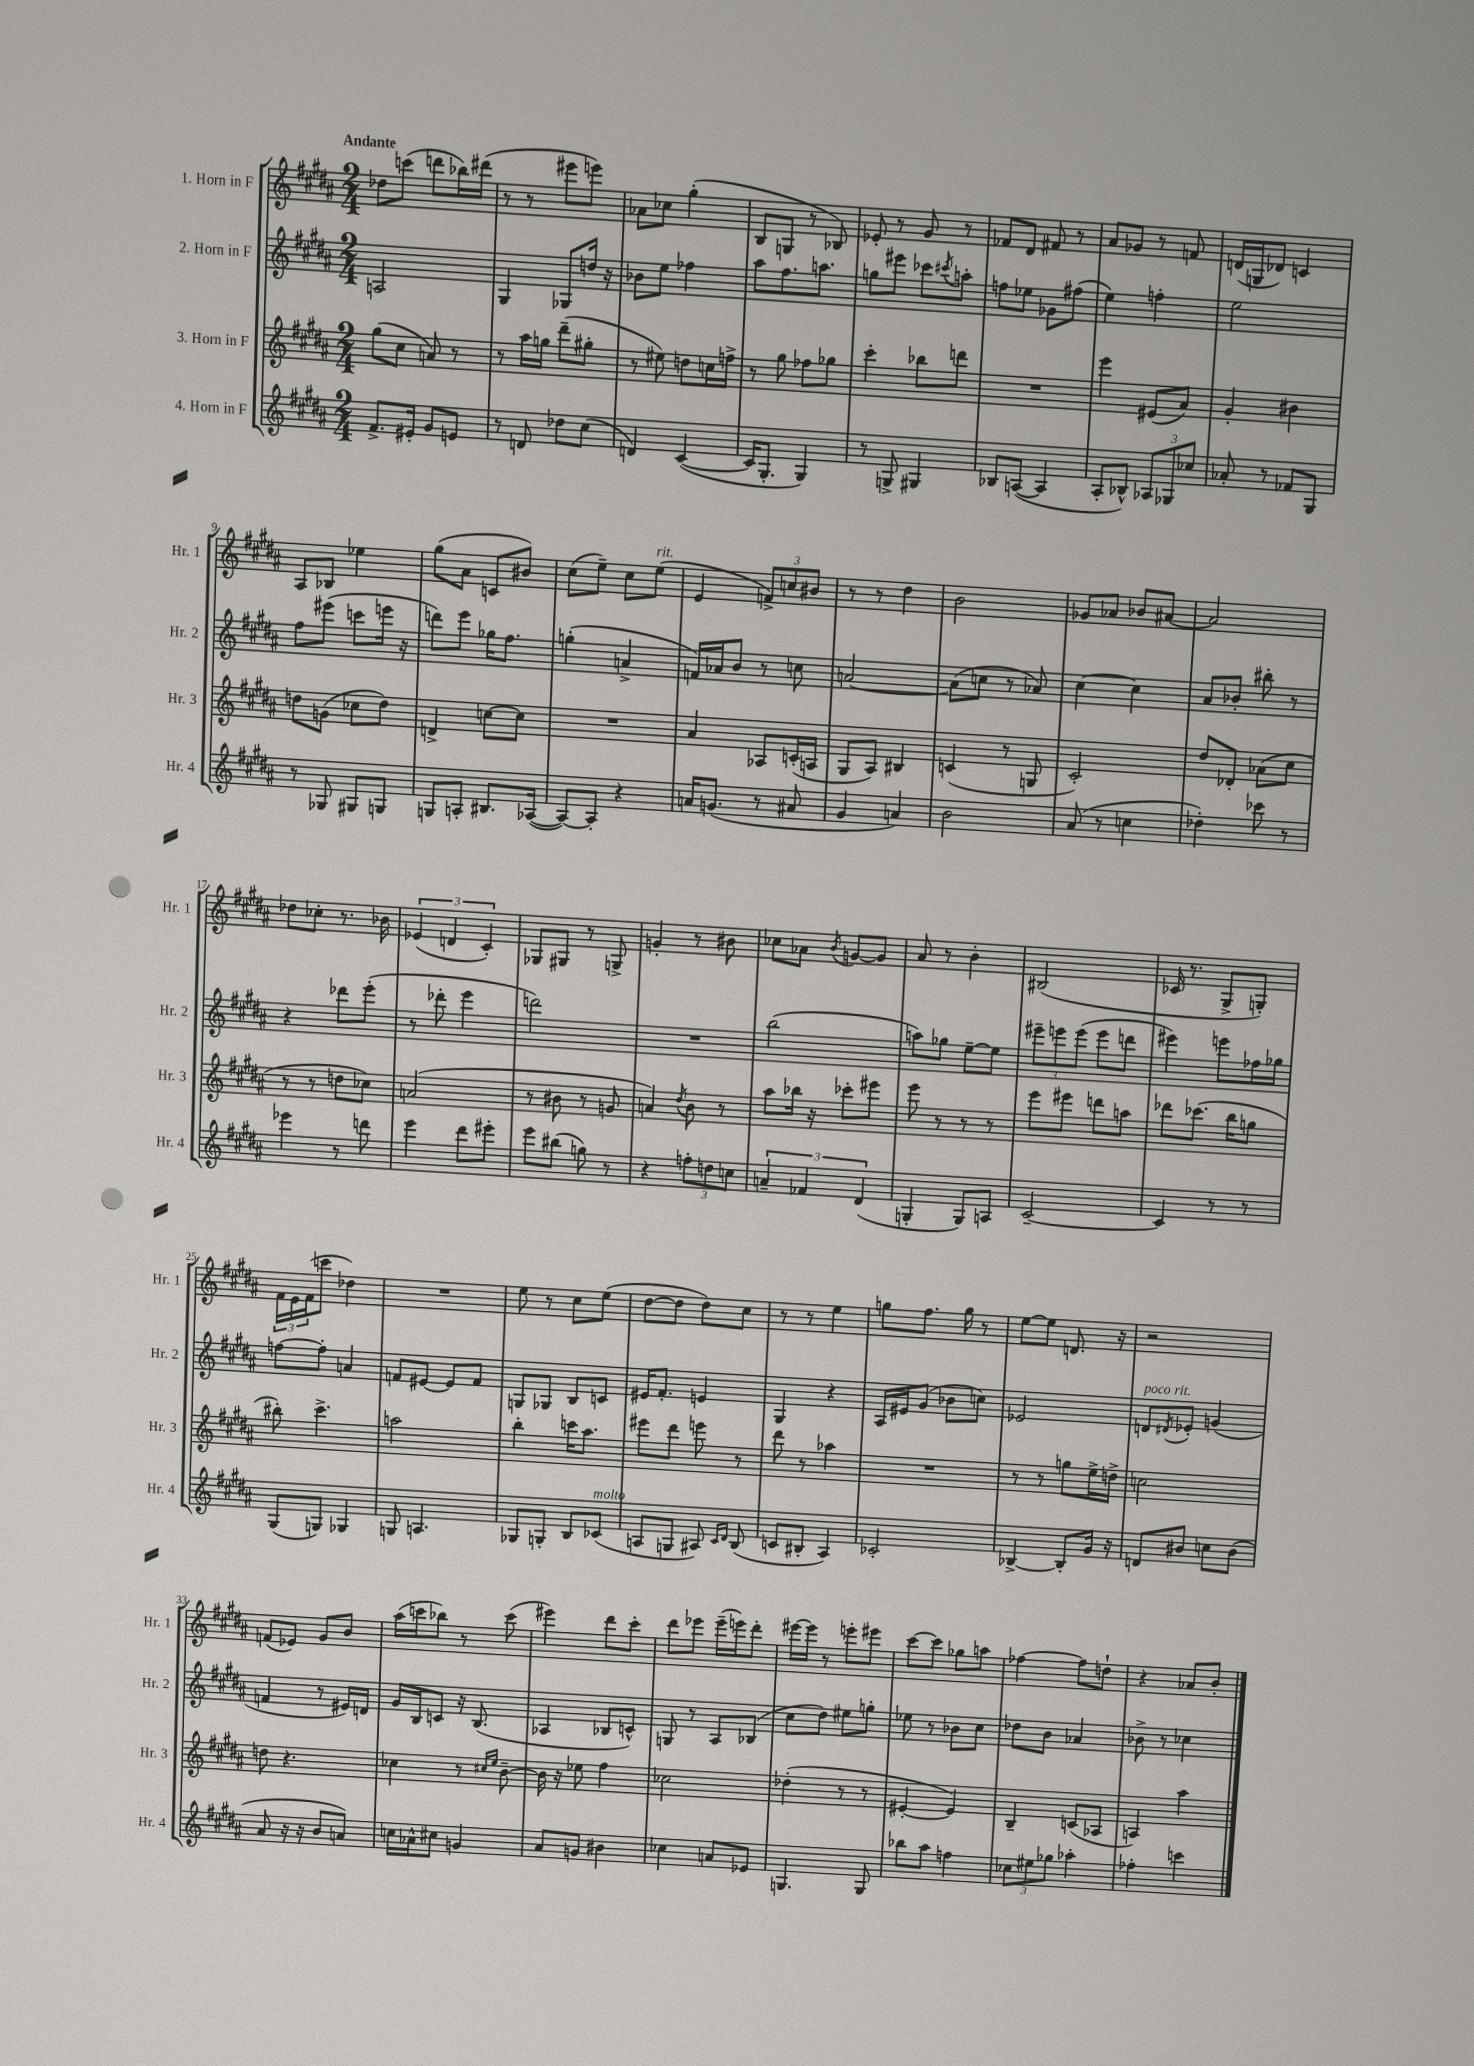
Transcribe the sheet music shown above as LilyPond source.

<<
\new StaffGroup <<
\new Staff = "s0" \with { instrumentName = "1. Horn in F" shortInstrumentName = "Hr. 1" } {
    \clef treble \key b \major \numericTimeSignature \time 2/4 \tempo "Andante"
    des''8 c'''8( d'''8 bes''16) dis'''16( |
    r8 r8 eis'''8 e'''8) |
    aes'8 ces''8 gis''4-.( |
    b8 g8 r8 bes8) |
    ees'8-. r8 gis'8 r8 |
    fes'8 dis'8 fis'8 r8 |
    ais'8 ges'8 r8 f'8 |
    d'16( g16 des'8) c'4 |
    ais8 bes8 ees''4 |
    gis''8( ais'8 c'8 bis'8) |
    cis''8( e''8--) cis''8 e''8^\markup { \italic "rit." }( |
    e'4 \tuplet 3/2 { f'8->) c''8 bis'8 } |
    r8 r8 dis''4 |
    b'2 |
    ges'8 aes'8 bes'8 ais'8~ |
    ais'2 |
    des''8 ces''8-. r8. bes'16 |
    \tuplet 3/2 { ees'4( d'4 cis'4-.) } |
    ges8 gis8 r8 g8-> |
    g'4-. r8 bis'8 |
    ces''8 aes'8 \acciaccatura { b'8 } g'8~ g'8 |
    ais'8 r8 b'4-. |
    bis2( |
    ces'16 r8. gis8-> g8-.) |
    \tuplet 3/2 { fis'16 e'16 fis'16( } c'''8 des''4) |
    R2 |
    e''8 r8 cis''8 e''8( |
    dis''8~ dis''8 dis''8) cis''8 |
    r8 r8 e''4 |
    g''8 fis''8. g''16 r8 |
    e''8~ e''8 d'8. r16 |
    r2 |
    f'8( ees'8) gis'8 b'8 |
    ais''16( c'''16 bes''8) r8 c'''8( |
    eis'''4) dis'''8 cis'''8-. |
    dis'''8 ees'''8 ees'''16--( e'''16) dis'''8-. |
    eis'''16~ eis'''16 r8 e'''8-. eis'''8 |
    cis'''8~ cis'''8 ges''8 a''8 |
    fes''4~ fes''8 d''8-! |
    r4 aes'8 b'8-. \bar "|." |
}
\new Staff = "s1" \with { instrumentName = "2. Horn in F" shortInstrumentName = "Hr. 2" } {
    \clef treble \key b \major \numericTimeSignature \time 2/4
    a2 |
    gis4 ges8 d''16 r16 |
    bes'8 e''8 fes''4 |
    ais''8 fis''8. a''8. |
    g''8 eis'''8 ces'''8 \acciaccatura { cis'''8 } a''8-. |
    f''8 ees''8 ges'8 fis''8( |
    e''4) f''4-. |
    e''2 |
    fis''8 eis'''8( c'''8 e'''16 r16 |
    d'''8) e'''8 ges''16 fis''8. |
    g''4-.( a'4-> |
    f'16) aes'16 b'8 r8 c''8 |
    a'2~ |
    a'8( c''8 r8 aes'8) |
    cis''4~ cis''4 |
    ais'8 bes'8-. bis''8-. r8 |
    r4 des'''8 e'''8-.( |
    r8 des'''8-. e'''4 |
    d'''2) |
    R2 |
    b''2( |
    a''8) ges''8 e''8~-- e''8 |
    \tuplet 3/2 { eis'''8-- e'''8 e'''8( } e'''8 d'''8 |
    eis'''4) e'''8 fes''16 ges''16 |
    f''8~ f''8-. a'4 |
    f'8 eis'8~ eis'8 f'8 |
    g8 ges8 b8 c'8 |
    eis'16 fis'8.-. e'4 |
    gis4 r4 |
    ais16 eis'16 gis'8( bes'8 c''8) |
    ees'2 |
    d'8^\markup { \italic "poco rit." } \acciaccatura { dis'8 } ees'8-. g'4( |
    f'4 r8 eis'16) d'16 |
    gis'16 b16 c'8 r16 b8.( |
    aes4 bes8 c'8-^) |
    g8 r8 ais8 bes8( |
    cis''8 dis''8) eis''8 g''8-. |
    ees''8 r8 bes'8 cis''8 |
    des''8 b'8 aes'4 |
    bes'8-> r8 ces''4 \bar "|." |
}
\new Staff = "s2" \with { instrumentName = "3. Horn in F" shortInstrumentName = "Hr. 3" } {
    \clef treble \key b \major \numericTimeSignature \time 2/4
    gis''8( cis''8 a'8) r8 |
    r8 ais''16 g''16 dis'''8--( gis''8-. |
    r8 eis''8) d''8 c''16 f''16-> |
    r8 gis''8 fes''8 ges''8 |
    cis'''4-. bes''8 d'''8 |
    R2 |
    e'''4 eis'8( ais'8) |
    gis'4-. bis'4 |
    d''8 g'8( ces''8 d''8) |
    d'4-> c''8~ c''8 |
    R2 |
    ais'4 aes8 c'16-.( a16 |
    gis8 ais8) bis4 |
    c'4( r8 g8 |
    cis'2-.) |
    dis''8 des'8-. aes'8( cis''8 |
    r8 r8 d''8 ces''8) |
    a'2( |
    r8 bis'8 r8 g'8 |
    a'4) \acciaccatura { dis''8 } b'8 r8 |
    ais''8 bes''16 r16 ces'''8-. eis'''8 |
    e'''8 r8 r8 r8 |
    e'''8 eis'''8 d'''8 a''8 |
    des'''8 ces'''8.( b''16 g''8 |
    bis''8-.) cis'''4.-> |
    a''2 |
    b''4-. c'''16 ais''8. |
    eis'''8 dis'''8 e'''8 r8 |
    dis'''8 r8 aes''4 |
    R2 |
    r8 r8 g''8 e''16-> d''16-> |
    c''2 |
    d''8 r4. |
    ces''4 r8 \grace { cis''16 e''16 } b'8~-- |
    b'16 r16 ees''8 fis''4 |
    ces''2 |
    des''4-.( r8 r8 |
    eis'4~-. eis'4) |
    b4-- c'8( aes8 |
    a4) ais''4 \bar "|." |
}
\new Staff = "s3" \with { instrumentName = "4. Horn in F" shortInstrumentName = "Hr. 4" } {
    \clef treble \key b \major \numericTimeSignature \time 2/4
    fis'8.-> eis'16-. gis'8 e'8 |
    r8 d'8 des''8 cis''8( |
    d'4) cis'4~( |
    cis'16 gis8.-. gis4) |
    r8 g8-> gis4 |
    bes8 a8~( a4 |
    ais8-. bes8-^) \tuplet 3/2 { aes8 ges8 ces''8 } |
    aes'8-. r8 fes'8 gis8 |
    r8 ges8 gis8 g8 |
    g8 a8-. bis8. aes16~( |
    aes8~) aes8-. r4 |
    a'16 g'8.( r8 ais'8 |
    gis'4 a'4) |
    b'2 |
    ais'8( r8 c''4 |
    des''4-.) ces'''8 r8 |
    ees'''4 r8 d'''8 |
    e'''4 dis'''8 eis'''8-. |
    e'''8 bis''8( g''8) r8 |
    r4 \tuplet 3/2 { f''8-. d''8 c''8 } |
    \tuplet 3/2 { a'4-- fes'4 dis'4( } |
    g4-. g8) a8 |
    cis'2~-- |
    cis'4 r8 r8 |
    gis8( g8) ges4 |
    g8 a4. |
    ges8 g8-. b8 ces'8^\markup { \italic "molto" }( |
    a8 g8 ais8) \grace { cis'16 dis'16 } b8( |
    c'8 bis8-. ais4) |
    ces'2-. |
    bes4~-> bes8-. gis'16 r16 |
    d'8 bis'8 c''8 bis'8( |
    ais'8 r16 r16 b'8 a'8) |
    c''16 aes'16-^ cis''8 g'4 |
    ais'8 g'8 bis'4 |
    ces''4 a'8 ees'8 |
    g4. g8 |
    bes''8 ais''8 f''4 |
    \tuplet 3/2 { ces''8 eis''8 ges''8 } aes''4-. |
    fes''4-. c'''4 \bar "|." |
}
>>
>>
